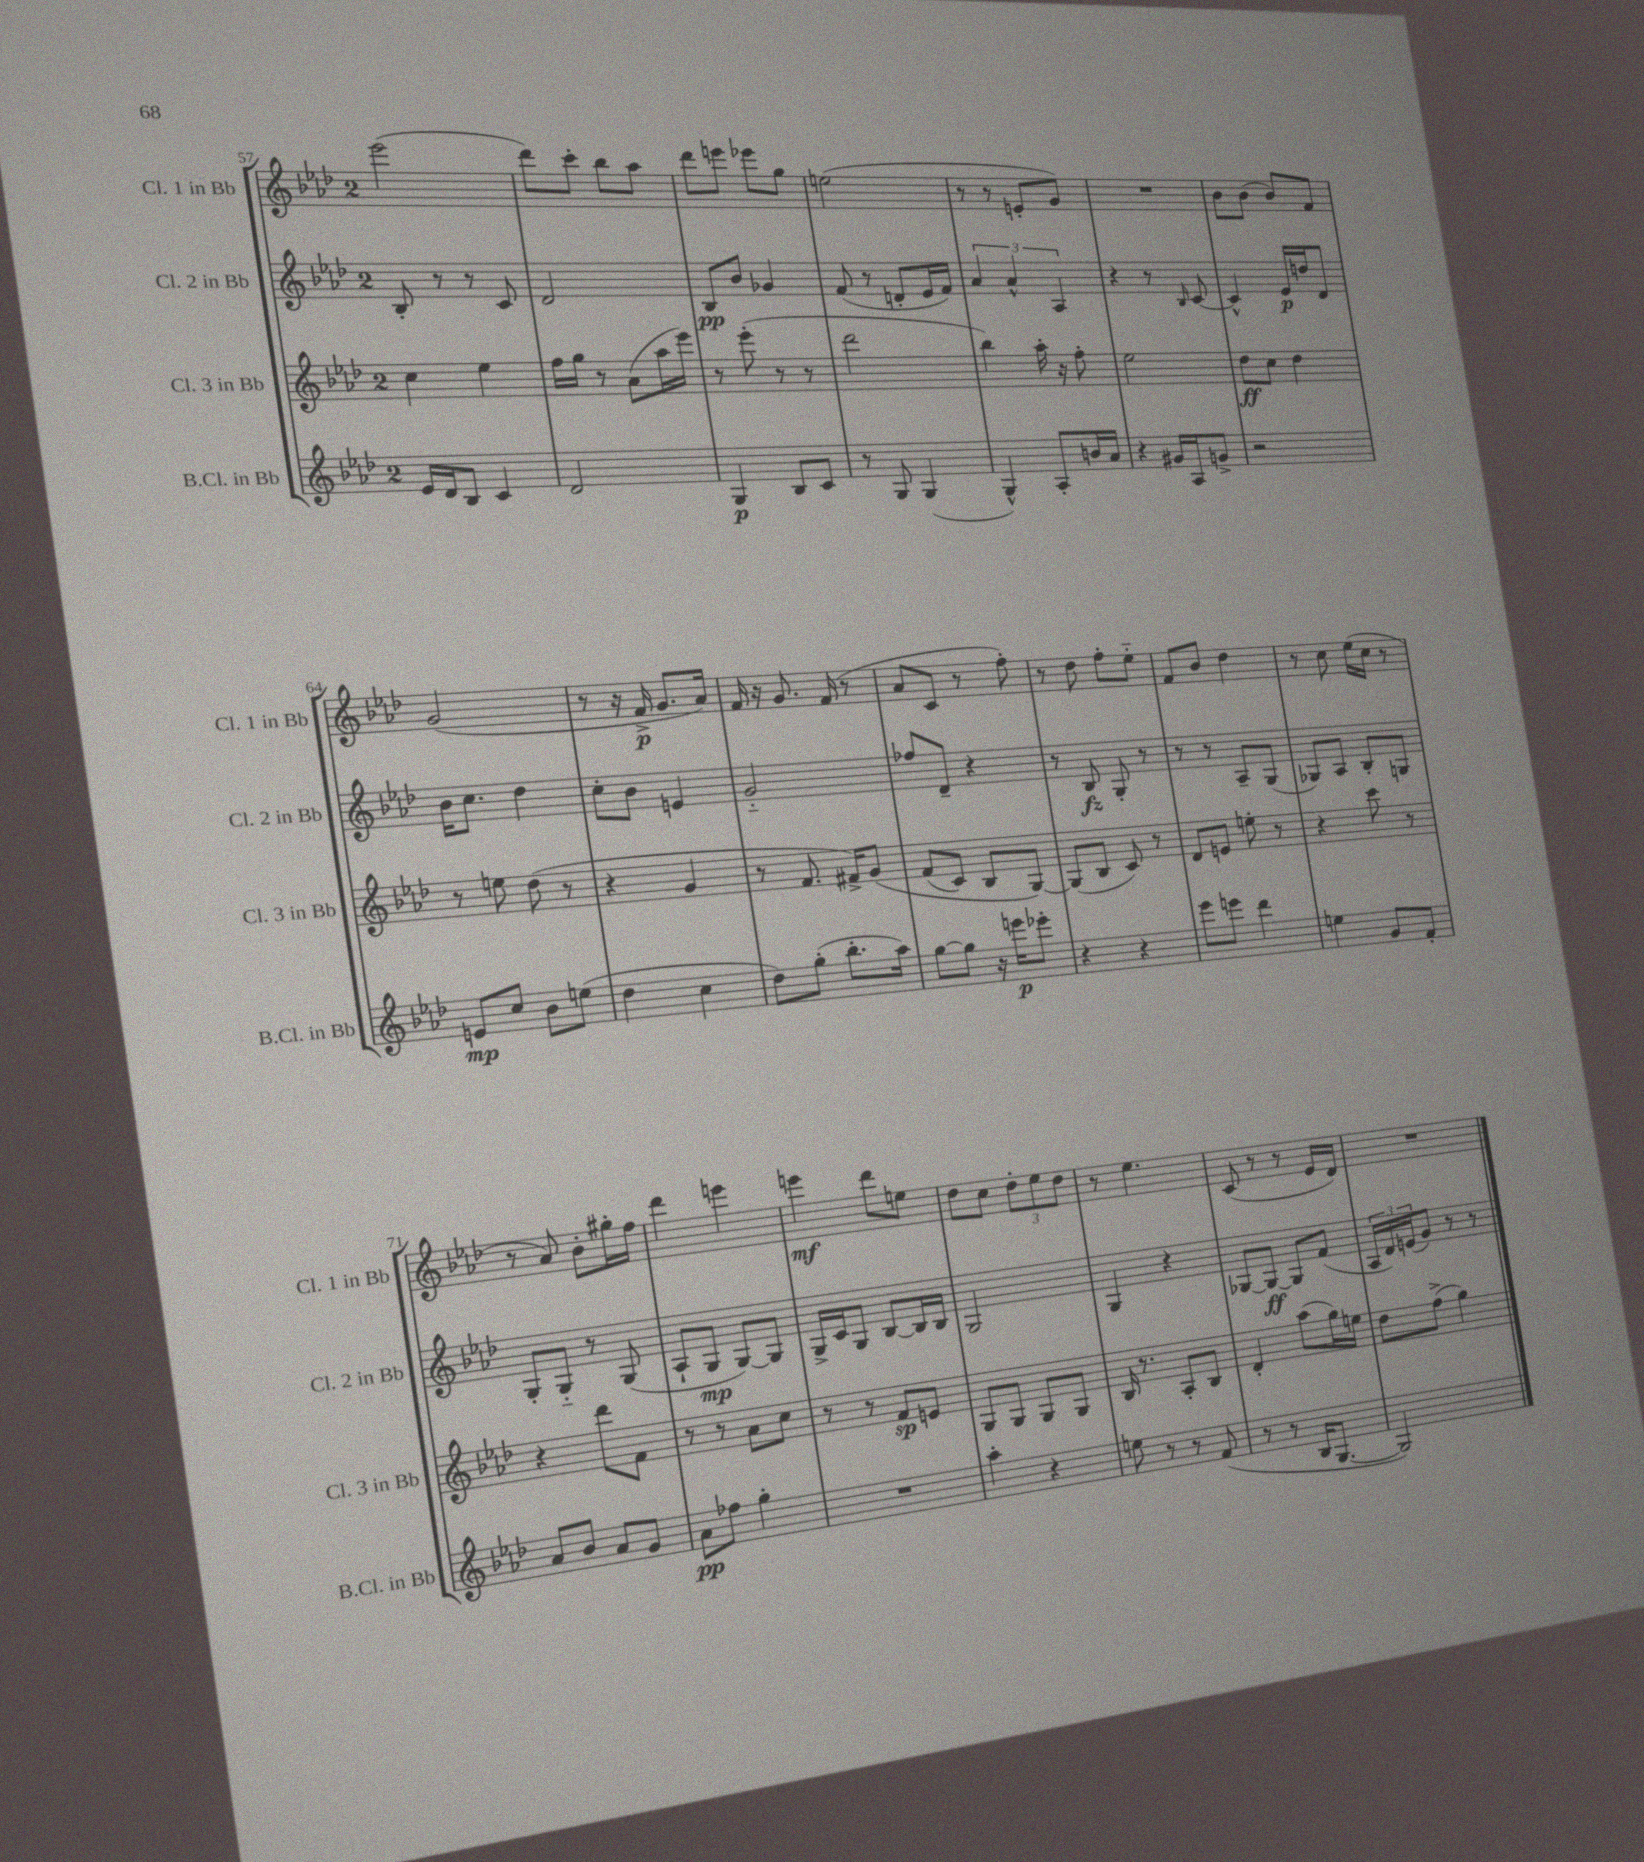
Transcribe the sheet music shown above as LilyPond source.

<<
\new StaffGroup <<
\new Staff = "s0" \with { instrumentName = "Cl. 1 in Bb" shortInstrumentName = "Cl. 1 in Bb" } {
    \clef treble \key aes \major \once \override Staff.TimeSignature.style = #'single-digit \time 2/4
    ees'''2( |
    des'''8) c'''8-. bes''8 aes''8 |
    des'''8 e'''8 ees'''8 g''8 |
    e''2( |
    r8 r8 e'8-. g'8) |
    R2 |
    bes'8 bes'8( bes'8) f'8 |
    g'2( |
    r8 r16 f'16->\p g'8. aes'16) |
    f'16 r16 g'8. f'16( r8 |
    aes'8 c'8 r8 f''8-.) |
    r8 des''8 f''8-. ees''8-_ |
    f'8 bes'8 des''4 |
    r8 c''8 ees''16( c''16 r8 |
    r8 aes'8) bes'8-. gis''16-. f''16 |
    des'''4 e'''4 |
    e'''4\mf des'''8 e''8 |
    des''8 c''8 \tuplet 3/2 { des''8-. ees''8 des''8 } |
    r8 ees''4. |
    c'8( r8 r8 ees'16 des'16) |
    R2 \bar "|." |
}
\new Staff = "s1" \with { instrumentName = "Cl. 2 in Bb" shortInstrumentName = "Cl. 2 in Bb" } {
    \clef treble \key aes \major \once \override Staff.TimeSignature.style = #'single-digit \time 2/4
    bes8-. r8 r8 c'8 |
    des'2 |
    bes8\pp bes'8 ges'4 |
    f'8( r8 d'8-. ees'16 f'16) |
    \tuplet 3/2 { aes'4 aes'4-^ aes4 } |
    r4 r8 \grace { bes16 } c'8~ |
    c'4-^ ees'16\p d''16 des'8 |
    bes'16 c''8. des''4 |
    c''8-. bes'8 e'4 |
    g'2-_ |
    fes''8 des'8-- r4 |
    r8 bes8\fz g8-. r8 |
    r8 r8 aes8-- g8( |
    ges8) aes8 bes8-. g8 |
    g8-. g8-_ r8 g8( |
    aes8-! g8\mp g8~) g8 |
    g16-> c'16 g8 bes8~ bes16 bes16 |
    g2 |
    g4 r4 |
    ges8~ ges8~\ff ges8 f'8( |
    \tuplet 3/2 { aes16 des'16) e'16( } g'8) r8 r8 \bar "|." |
}
\new Staff = "s2" \with { instrumentName = "Cl. 3 in Bb" shortInstrumentName = "Cl. 3 in Bb" } {
    \clef treble \key aes \major \once \override Staff.TimeSignature.style = #'single-digit \time 2/4
    c''4 ees''4 |
    f''16 g''16 r8 aes'8( aes''16 ees'''16) |
    r8 ees'''8-.( r8 r8 |
    des'''2 |
    bes''4) aes''16-. r16 f''8-. |
    ees''2 |
    des''8\ff c''8 des''4 |
    r8 e''8 des''8( r8 |
    r4 g'4 |
    r8 f'8. fis'16->) g'8\( |
    f'8( c'8) bes8 g8~\) |
    g8( bes8 c'8) r8 |
    des'8 e'8 e''8-. r8 |
    r4 c'''8 r8 |
    r4 des'''8 f'8 |
    r8 r8 aes'8 c''8 |
    r8 r8 f'8\sp e'8 |
    g8 g8 g8 g8 |
    bes16 r8. aes8-. bes8 |
    des'4-. aes''8( g''16) e''16 |
    des''8 f''8->( g''4) \bar "|." |
}
\new Staff = "s3" \with { instrumentName = "B.Cl. in Bb" shortInstrumentName = "B.Cl. in Bb" } {
    \clef treble \key aes \major \once \override Staff.TimeSignature.style = #'single-digit \time 2/4
    ees'16 des'16 bes8 c'4 |
    des'2 |
    g4\p bes8 c'8 |
    r8 g8 g4( |
    g4-^) aes8-. b'16 aes'16 |
    r4 gis'16 aes16 g'8-> |
    r2 |
    e'8\mp c''8 bes'8 e''8( |
    des''4 c''4 |
    des''8) g''8-.( bes''8.-. aes''16) |
    g''8~ g''8 r16 e'''16\p ees'''8-. |
    r4 r4 |
    ees'''8 e'''8 des'''4 |
    e''4 g'8 f'8-. |
    aes'8 bes'8 aes'8 g'8 |
    aes'8\pp fes''8 g''4-. |
    R2 |
    aes''4-. r4 |
    e''8 r8 r8 f'8( |
    r8 r8 bes16 g8.~ |
    g2) \bar "|." |
}
>>
>>
\layout { \context { \Score currentBarNumber = #57 } }
